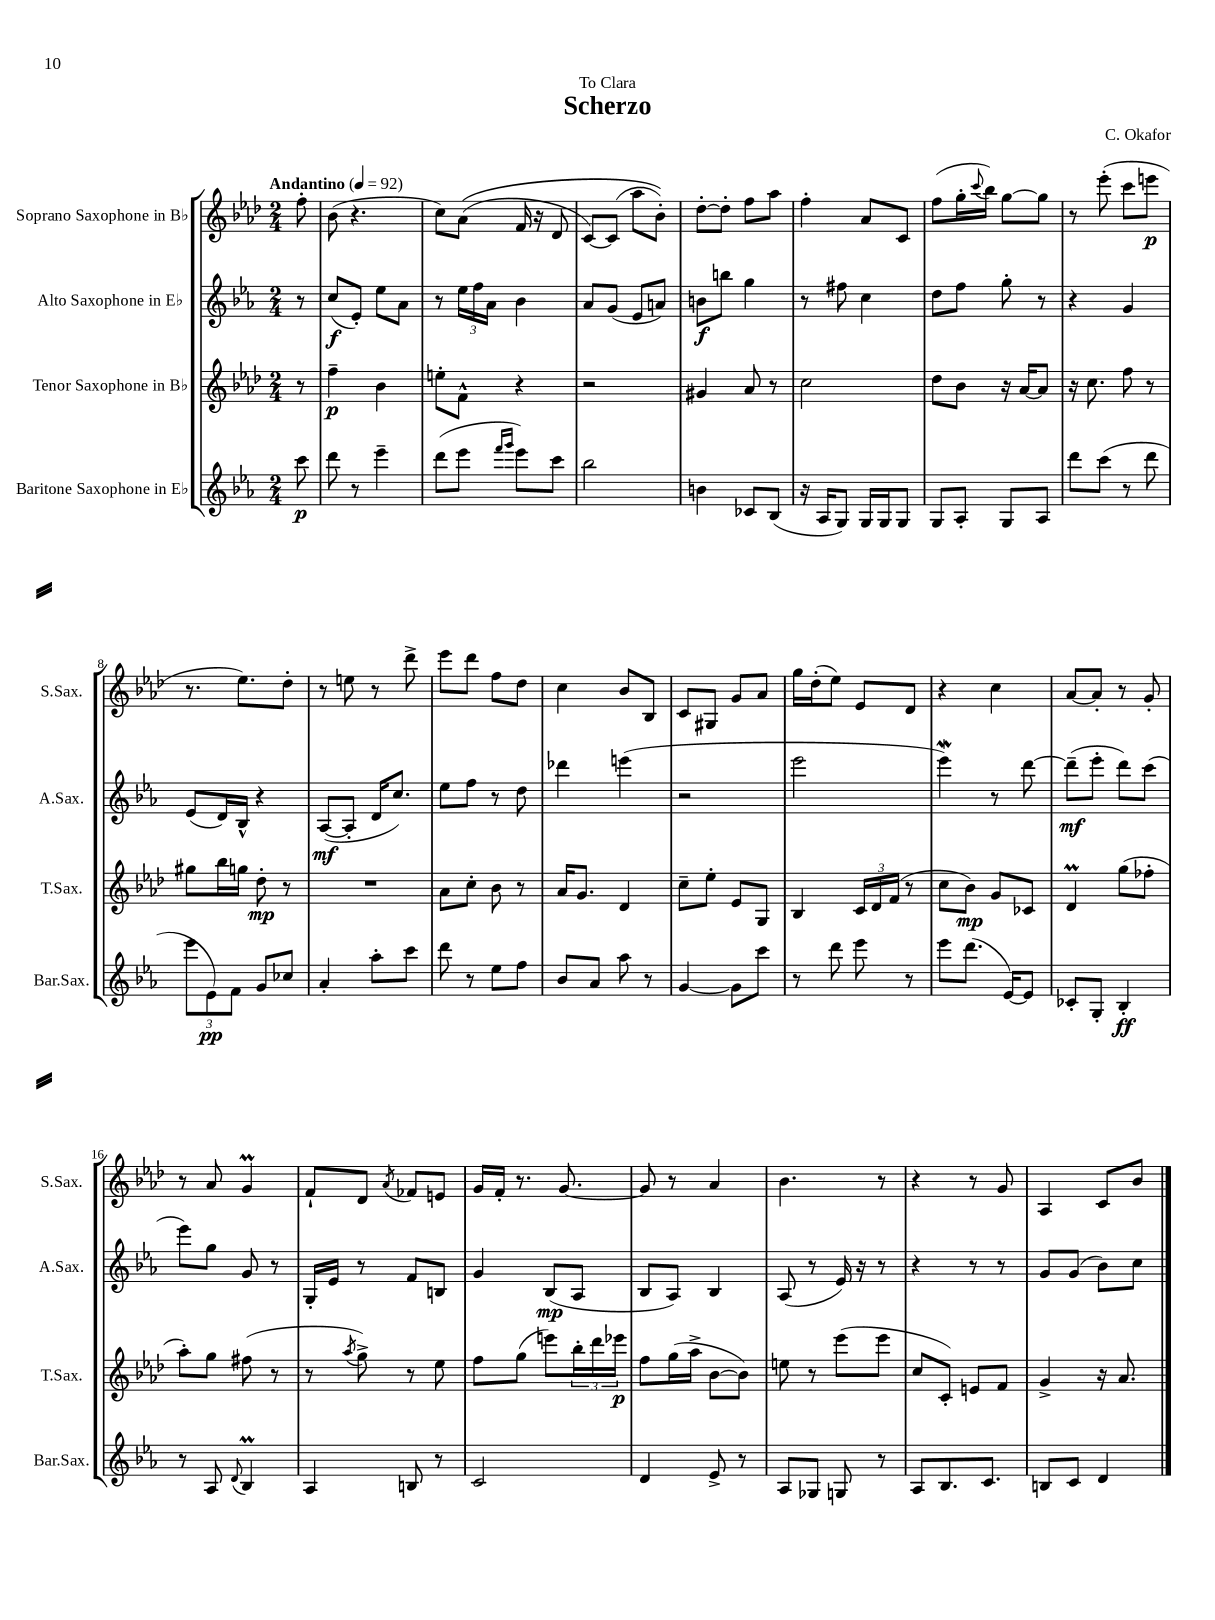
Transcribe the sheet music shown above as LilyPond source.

\header { title = "Scherzo" composer = "C. Okafor" dedication = "To Clara" }
<<
\new StaffGroup <<
\new Staff = "s0" \with { instrumentName = "Soprano Saxophone in Bb" shortInstrumentName = "S.Sax." } {
    \clef treble \key aes \major \numericTimeSignature \time 2/4 \partial 8 \tempo "Andantino" 4 = 92
    f''8-. |
    bes'8( r4. |
    c''8) aes'8(\( f'16 r16 des'8 |
    c'8~) c'8( aes''8 bes'8-.)\) |
    des''8~-. des''8-. f''8 aes''8 |
    f''4-. aes'8 c'8 |
    f''8( g''16-. \appoggiatura { c'''8 } bes''16) g''8~ g''8 |
    r8 ees'''8-.( c'''8 e'''8\p |
    r8. ees''8.) des''8-. |
    r8 e''8 r8 des'''8-> |
    ees'''8 des'''8 f''8 des''8 |
    c''4 bes'8 bes8 |
    c'8 gis8 g'8 aes'8 |
    g''16 des''16-.( ees''8) ees'8 des'8 |
    r4 c''4 |
    aes'8~ aes'8-. r8 g'8-. |
    r8 aes'8 g'4\prall |
    f'8-! des'8 \acciaccatura { aes'8 } fes'8 e'8 |
    g'16 f'16-. r8. g'8.~ |
    g'8 r8 aes'4 |
    bes'4. r8 |
    r4 r8 g'8 |
    aes4 c'8 bes'8 \bar "|." |
}
\new Staff = "s1" \with { instrumentName = "Alto Saxophone in Eb" shortInstrumentName = "A.Sax." } {
    \clef treble \key ees \major \numericTimeSignature \time 2/4 \partial 8
    r8 |
    c''8\f( ees'8-.) ees''8 aes'8 |
    r8 \tuplet 3/2 { ees''16 f''16 aes'16 } bes'4 |
    aes'8 g'8( ees'8 a'8) |
    b'8\f b''8 g''4 |
    r8 fis''8 c''4 |
    d''8 f''8 g''8-. r8 |
    r4 g'4 |
    ees'8( d'16) bes16-^ r4 |
    aes8~\mf( aes8-. d'16 c''8.) |
    ees''8 f''8 r8 d''8 |
    des'''4 e'''4( |
    r2 |
    ees'''2 |
    ees'''4\mordent) r8 d'''8~ |
    d'''8--\mf( ees'''8-. d'''8) c'''8( |
    ees'''8) g''8 g'8 r8 |
    g16-. ees'16 r8 f'8 b8 |
    g'4 bes8\mp( aes8 |
    bes8 aes8) bes4 |
    aes8( r8 ees'16) r16 r8 |
    r4 r8 r8 |
    g'8 g'8( bes'8) c''8 \bar "|." |
}
\new Staff = "s2" \with { instrumentName = "Tenor Saxophone in Bb" shortInstrumentName = "T.Sax." } {
    \clef treble \key aes \major \numericTimeSignature \time 2/4 \partial 8
    r8 |
    f''4--\p bes'4 |
    e''8-. f'8-^ r4 |
    r2 |
    gis'4 aes'8 r8 |
    c''2 |
    des''8 bes'8 r16 aes'16~ aes'8 |
    r16 c''8. f''8 r8 |
    gis''8 bes''16 g''16 des''8-.\mp r8 |
    R2 |
    aes'8 c''8-. bes'8 r8 |
    aes'16 g'8. des'4 |
    c''8-- ees''8-. ees'8 g8 |
    bes4 \tuplet 3/2 { c'16 des'16 f'16( } r8 |
    c''8 bes'8\mp) g'8 ces'8 |
    des'4\prall g''8( fes''8-. |
    aes''8-.) g''8 fis''8( r8 |
    r8 \acciaccatura { aes''8 } g''8->) r8 ees''8 |
    f''8 g''8( e'''8) \tuplet 3/2 { bes''16-. des'''16 ees'''16\p } |
    f''8 g''16( aes''16-> bes'8~ bes'8) |
    e''8 r8 ees'''8( ees'''8 |
    c''8 c'8-.) e'8 f'8 |
    g'4-> r16 aes'8. \bar "|." |
}
\new Staff = "s3" \with { instrumentName = "Baritone Saxophone in Eb" shortInstrumentName = "Bar.Sax." } {
    \clef treble \key ees \major \numericTimeSignature \time 2/4 \partial 8
    c'''8\p |
    d'''8 r8 ees'''4-- |
    d'''8( ees'''8 \grace { f'''16 g'''16 } ees'''8) c'''8 |
    bes''2 |
    b'4 ces'8 bes8( |
    r16 aes16 g8) g16 g16 g8 |
    g8 aes8-. g8 aes8 |
    d'''8 c'''8( r8 d'''8 |
    \tuplet 3/2 { ees'''8 ees'8\pp) f'8 } g'8 ces''8 |
    aes'4-. aes''8-. c'''8 |
    d'''8 r8 ees''8 f''8 |
    bes'8 aes'8 aes''8 r8 |
    g'4~ g'8 c'''8 |
    r8 d'''8 ees'''8 r8 |
    ees'''8 d'''8.( ees'16~) ees'8 |
    ces'8-. g8-. bes4-.\ff |
    r8 aes8 \appoggiatura { d'8 } bes4\prall |
    aes4 b8 r8 |
    c'2 |
    d'4 ees'8-> r8 |
    aes8 ges8 g8 r8 |
    aes8 bes8. c'8. |
    b8 c'8 d'4 \bar "|." |
}
>>
>>
